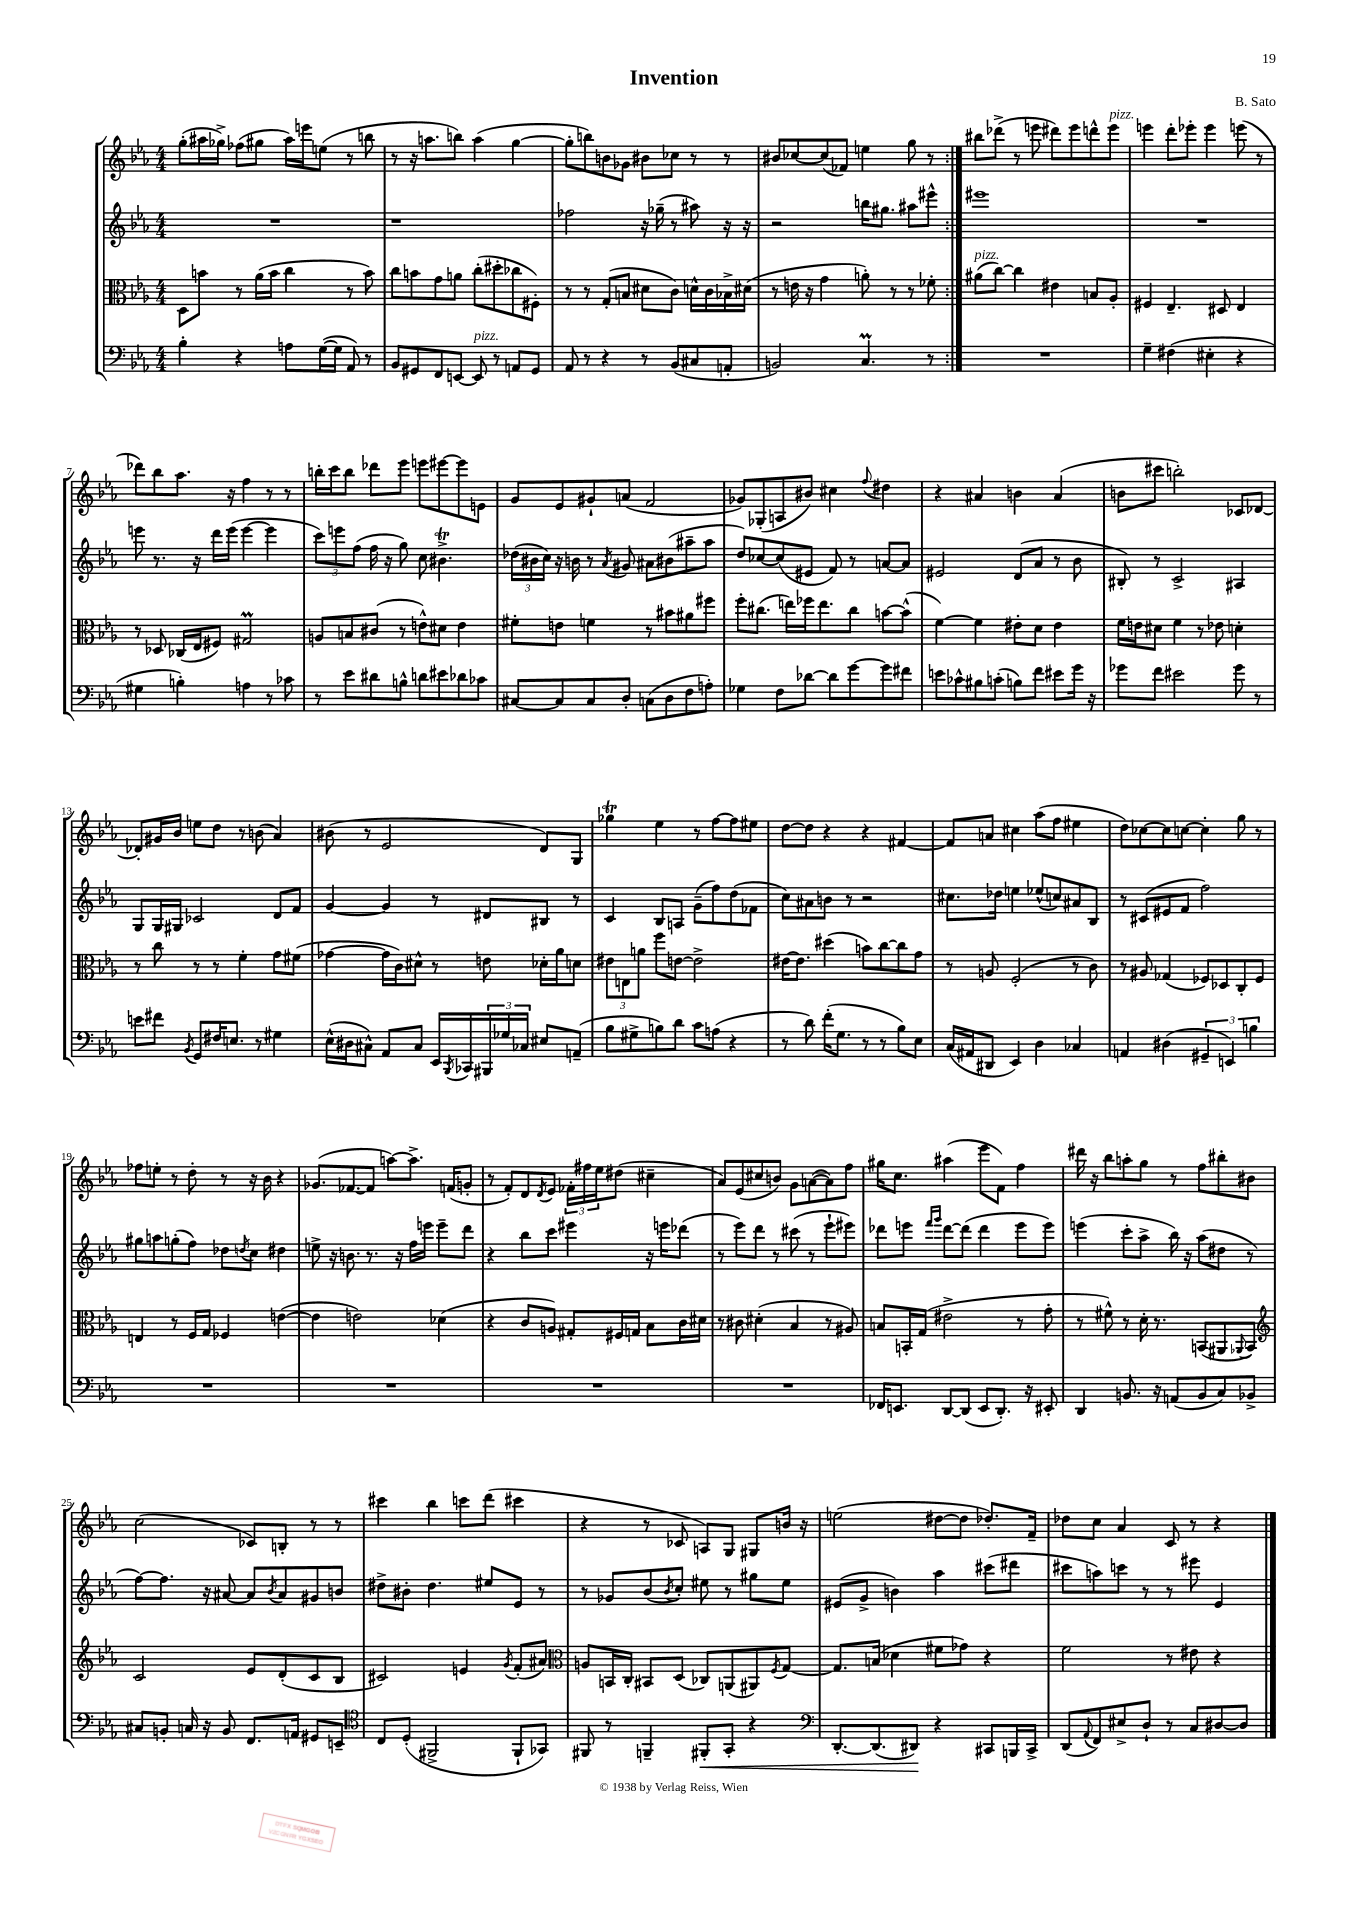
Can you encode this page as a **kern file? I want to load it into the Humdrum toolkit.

**kern	**kern	**kern	**kern
*staff4	*staff3	*staff2	*staff1
*clefF4	*clefC3	*clefG2	*clefG2
*k[b-e-a-]	*k[b-e-a-]	*k[b-e-a-]	*k[b-e-a-]
*M4/4	*M4/4	*M4/4	*M4/4
4B-'	8D	1r	(8gg'
.	8b	.	16aa#
.	.	.	16gg-^)
4r	8r	.	(8ff-
.	(16a-	.	8gg#
.	16b	.	.
8A	4cc	.	16aa#)
.	.	.	16eee
([16G	.	.	(8ee
16G]	.	.	.
8AA-)	8r	.	8r
8r	8b)	.	8bb
=	=	=	=
8BB-	8cc	1r	8r
8GG#	8b	.	16r
.	.	.	8.aa
8FF	8g	.	.
[8EE	8a	.	8bb)
8EE]	(8cc'	.	(4aa
8r	8dd#'	.	.
8AA	8cc-	.	[4gg
8GG#	8F#')	.	.
=	=	=	=
8AA-	8r	2ff-	8gg']
8r	8r	.	8bb)
4r	(8G'	.	8b
.	8B	.	8g-
8r	8d#	16r	8b#
.	.	(16gg-~	.
(8BB-	8c)	8r	8cc-
8C#	16d^^	8aa#)	8r
.	16c	.	.
8AA'	16B-^	16r	8r
.	(16d#	16r	.
=	=	=	=
2BB)	8r	2r	8b#
.	16e	.	[8cc-
.	16r	.	.
.	4g	.	(8cc-]
.	.	.	8f-)
4.C	8a')	16bb	4ee
.	.	8.gg#	.
.	8r	.	.
.	8r	8aa#	8gg
8r	8f-'	8eee#^^	8r
=:|!	=:|!	=:|!	=:|!
1r	(8a#	1eee#	8bb#
.	[8cc)	.	(8ddd-^
.	4cc]	.	8r
.	.	.	8eee
.	4e#	.	8ddd#)
.	.	.	8eee
.	8B	.	8ddd^^
.	8A-'	.	8eee
=	=	=	=
4G~	4F#	1r	4eee
(4F#	4.E-~	.	8ddd'
.	.	.	8eee-'
4E#'	.	.	4eee-
.	8D#	.	.
4r	4E-	.	(8eee
.	.	.	8r
=	=	=	=
4G#	8r	8eee	8ddd-)
.	8D-	8.r	8bb-
4B')	(16C-	.	8.aa-
.	16E-	16r	.
.	8F#)	16ddd	.
.	.	(16eee	16r
4A	2G#	[4eee	4ff
8r	.	4eee]	8r
8c-	.	.	8r
=	=	=	=
8r	8A	12ccc)	16bb'
.	.	.	16ccc
.	.	12eee	.
8e-	8B	.	8bb
.	.	(12ff	.
8d#	(8c#	16ff	8ddd-
.	.	16r	.
8B^^	8r	8gg)	8eee-
8d	8e^^)	8cc	8eee
8e#	8d#	4.b#^	[8eee#
8d-	4e	.	8eee#]
8c-	.	.	8e
=	=	=	=
[8C#	8f#'	(24dd-	8g
.	.	24b#	.
.	.	24cc)	.
8C#]	8e	16r	8e-
.	.	16b	.
8C#	4f	8r	8g#`
.	.	8qa-	.
8D'	.	8g#	(8a
(8C	8r	8a#	2f
8D	8b#	(8b#	.
8F	8a#	8aa#~	.
8A')	8ff#	8aa#	.
=	=	=	=
4G-	8ff'	8dd)	8g-)
.	(8.cc#	[8cc-	(8G-'
8F	.	(8cc-]	8A
.	16ee)	.	.
[8d-	16ff-	8e#	8b#)
.	8.ee	.	.
8d-]	.	8f)	4cc#
[8g	8cc#	8r	.
.	.	.	8qqff
8g]	[8b	[8a	4dd#
8f#	(8b^^]	8a]	.
=	=	=	=
8e	[4f)	2e#	4r
8c-^^	.	.	.
8B#	4f]	.	4a#
(8c'	.	.	.
8B)	8e#'	(8d	4b
8f	8d	8a-	.
8e#	4e#	8r	(4a#
16g	.	8b-	.
16r	.	.	.
=	=	=	=
8g-	16f	8B#')	8b
.	16e	.	.
8f	8d#	8r	8ccc#
2e#	4f	2c^	2bb')
.	8r	.	.
.	8e-	.	.
8g-	4d'	4A#	8c-
8r	.	.	[8d-
=	=	=	=
8e	8r	8G	8d-']
8f#	8cc	16G	16g#
.	.	16G#	16b-
8qBB-	.	.	.
8GG	8r	2c-	8ee
16F#	8r	.	8dd
8.E	.	.	.
.	4f'	.	8r
8r	.	.	(8b
4G#	8g	8d	4a-)
.	(8f#	8f	.
=	=	=	=
(16E-^^	[4g-	[4g	(8b#
16D#	.	.	.
8C#^^)	.	.	8r
8AA-	16g-]	4g]	2e-
.	16c)	.	.
8C#	8d#^^	.	.
16EE-	8r	8r	.
8qBBB-	.	.	.
16CC-	.	.	.
24BBB#	8e	8d#	.
24G-	.	.	.
24C-	.	.	.
8E#	16d-'	8B#	8d)
.	16a-	.	.
(8AA~	8d	8r	8G
=	=	=	=
8B-	12e#	4c	4gg-
.	12E	.	.
8G#^	.	.	.
.	12a	.	.
8B)	8ff	8B-	4ee-
8d	[8e	8A	.
8c	2e^]	(8g~	8r
(8A	.	8ff)	[8ff
4r	.	(8dd	8ff]
.	.	8f-	8ee#
=	=	=	=
8r	[16e#	8cc)	[8dd
.	8.e#]	.	.
8d)	.	8a#	8dd]
(16f'	(4dd#	8b	4r
8.G	.	.	.
.	.	8r	.
8r	8b)	2r	4r
8r	[8cc	.	.
8B-)	8cc]	.	[4f#
8E-	8g	.	.
=	=	=	=
(16C	8r	8.cc#	8f#]
16AA#	.	.	.
8DD#	8A	.	8a
.	.	16dd-	.
4EE-)	(2F'	4ee	4cc#
4D	.	(8ee-^^	(8aa-
.	.	8cc)	8ff
4C-	8r	8a#	4ee#
.	8c)	8B-	.
=	=	=	=
4AA	8r	8r	8dd)
.	8A#	(8c#	[8cc-
(4D#	(4G-	8e#	8cc-]
.	.	8f	[8cc
6GG#~	8F-)	2ff)	4cc']
.	8D-	.	.
6EE)	.	.	.
.	8C'	.	8gg
6B	.	.	.
.	8F-	.	8r
=	=	=	=
1r	4E	8gg#	8ff-
.	.	8aa	8ee'
.	8r	(8gg'	8r
.	16F	8ff)	8dd'
.	16G	.	.
.	4F-	8dd-	8r
.	.	8qdd	.
.	.	8cc	16r
.	.	.	16b-
.	([4e	4dd#	4r
=	=	=	=
1r	4e]	8ee^	(8.g-
.	.	16r	.
.	.	8.b	[8.f-
.	2e)	.	.
.	.	8.r	8f-]
.	.	.	[8aa)
.	.	16r	.
.	.	16ff	8.aa^]
.	.	16eee	.
.	(4d-	8eee~	.
.	.	.	(16f
.	.	8ddd	8g'
=	=	=	=
1r	4r	4r	8r
.	.	.	8f')
.	8c	8bb-	8d
.	.	.	8qd
.	8A)	8ccc	8e-
.	8G#'	4eee#	24f-'
.	.	.	24ff#
.	.	.	24ee-
.	16F#	.	(8dd#
.	16G	.	.
.	8B-	16r	4cc#~
.	.	16eee	.
.	16c	(8ddd-	.
.	16d#	.	.
=	=	=	=
1r	8r	8r	8a-)
.	8c#	8eee-)	(8e-
.	(4d#'	8ddd	8cc#
.	.	8r	8b)
.	4B-	(8ccc#	8g
.	.	8r	([8a
.	8r	8eee-`	8a])
.	8A#)	8eee#)	8ff
=	=	=	=
16FF-	8B	8ddd-	16gg#
8.EE	.	.	8.cc
.	16BB'	8eee	.
.	(16G	.	.
.	.	16qqfff	.
.	.	16qqggg	.
[8DD	2e#^	[8ddd-	(4aa#
(8DD]	.	(8ddd-]	.
8EE	.	4ddd-	8eee-
8.DD')	.	.	8f)
.	8r	8eee	4ff
16r	.	.	.
8EE#'	8g'	8eee)	.
=	=	=	=
4DD	8r	(4eee	16ddd#
.	.	.	16r
.	8f#^^)	.	8bb-
8.BB	8r	8ccc'	8aa'
.	16d'	8aa-^	8gg
16r	8.r	.	.
(8AA	.	16bb-)	8r
.	.	16r	.
8BB	(8BB	(8aa-	8ff
8C)	8AA#	8dd#	8bb#'
.	8qqAA-	.	.
8BB-^	8BB)	8r	8b#
=	=	=	=
*	*clefG2	*	*
8C#	2c	[8ff)	(2cc
8BB'	.	8.ff]	.
16C	.	.	.
16r	.	16r	.
8BB	.	[8a#	.
8.FF	8e-	8a#]	8c-)
.	.	8qb-	.
.	(8d'	8a#	8B'
16AA	.	.	.
8GG#	8c	8g#	8r
8EE~	8B-	8b	8r
=	=	=	=
*clefC4	*	*	*
8C	2c#)	8dd#^	4ccc#
(8D'	.	8b#'	.
2FF#^	.	4.dd#	4bb-
.	4e	.	8ccc
.	.	8ee#	(8ddd
.	8qg	.	.
8FF#`	(8f'	8e-	4ccc#
8GG-)	8a#)	8r	.
=	=	=	=
*	*clefC3	*	*
8FF#	8A	8r	4r
8r	16BB	8g-	.
.	16C'	.	.
4FF~	8BB#	(8b-	8r
.	.	8qb-	.
.	(8D	8cc')	8c-
8FF#'	8C-)	8ee#	8A)
8GG'	(8AA	8r	8G
4r	8AA#)	8gg#	8G#
.	8qF	.	.
.	[8G	8ee#	16b
.	.	.	16r
=	=	=	=
*clefF4	*	*	*
[8.DD'	8.G]	(8e#	(2ee
.	.	8g^	.
(8.DD]	(16B	.	.
.	4d-	4b)	.
8DD#)	.	.	.
4r	8f#	4aa-	[8dd#
.	8g-)	.	8dd#]
8CC#	4r	(8ccc#	8.dd-')
16BBB	.	8ddd#	.
16CC#^	.	.	16f~
=	=	=	=
(8DD	2f	8ccc#	8dd-
8qqAA-	.	.	.
8FF)	.	8aa)	8cc
8E#^	.	8ccc	4a-
8D`	.	8r	.
8r	8r	8r	8c
8C	8e#	8eee#	8r
[8D#	4r	4e-	4r
8D#]	.	.	.
==	==	==	==
*-	*-	*-	*-
